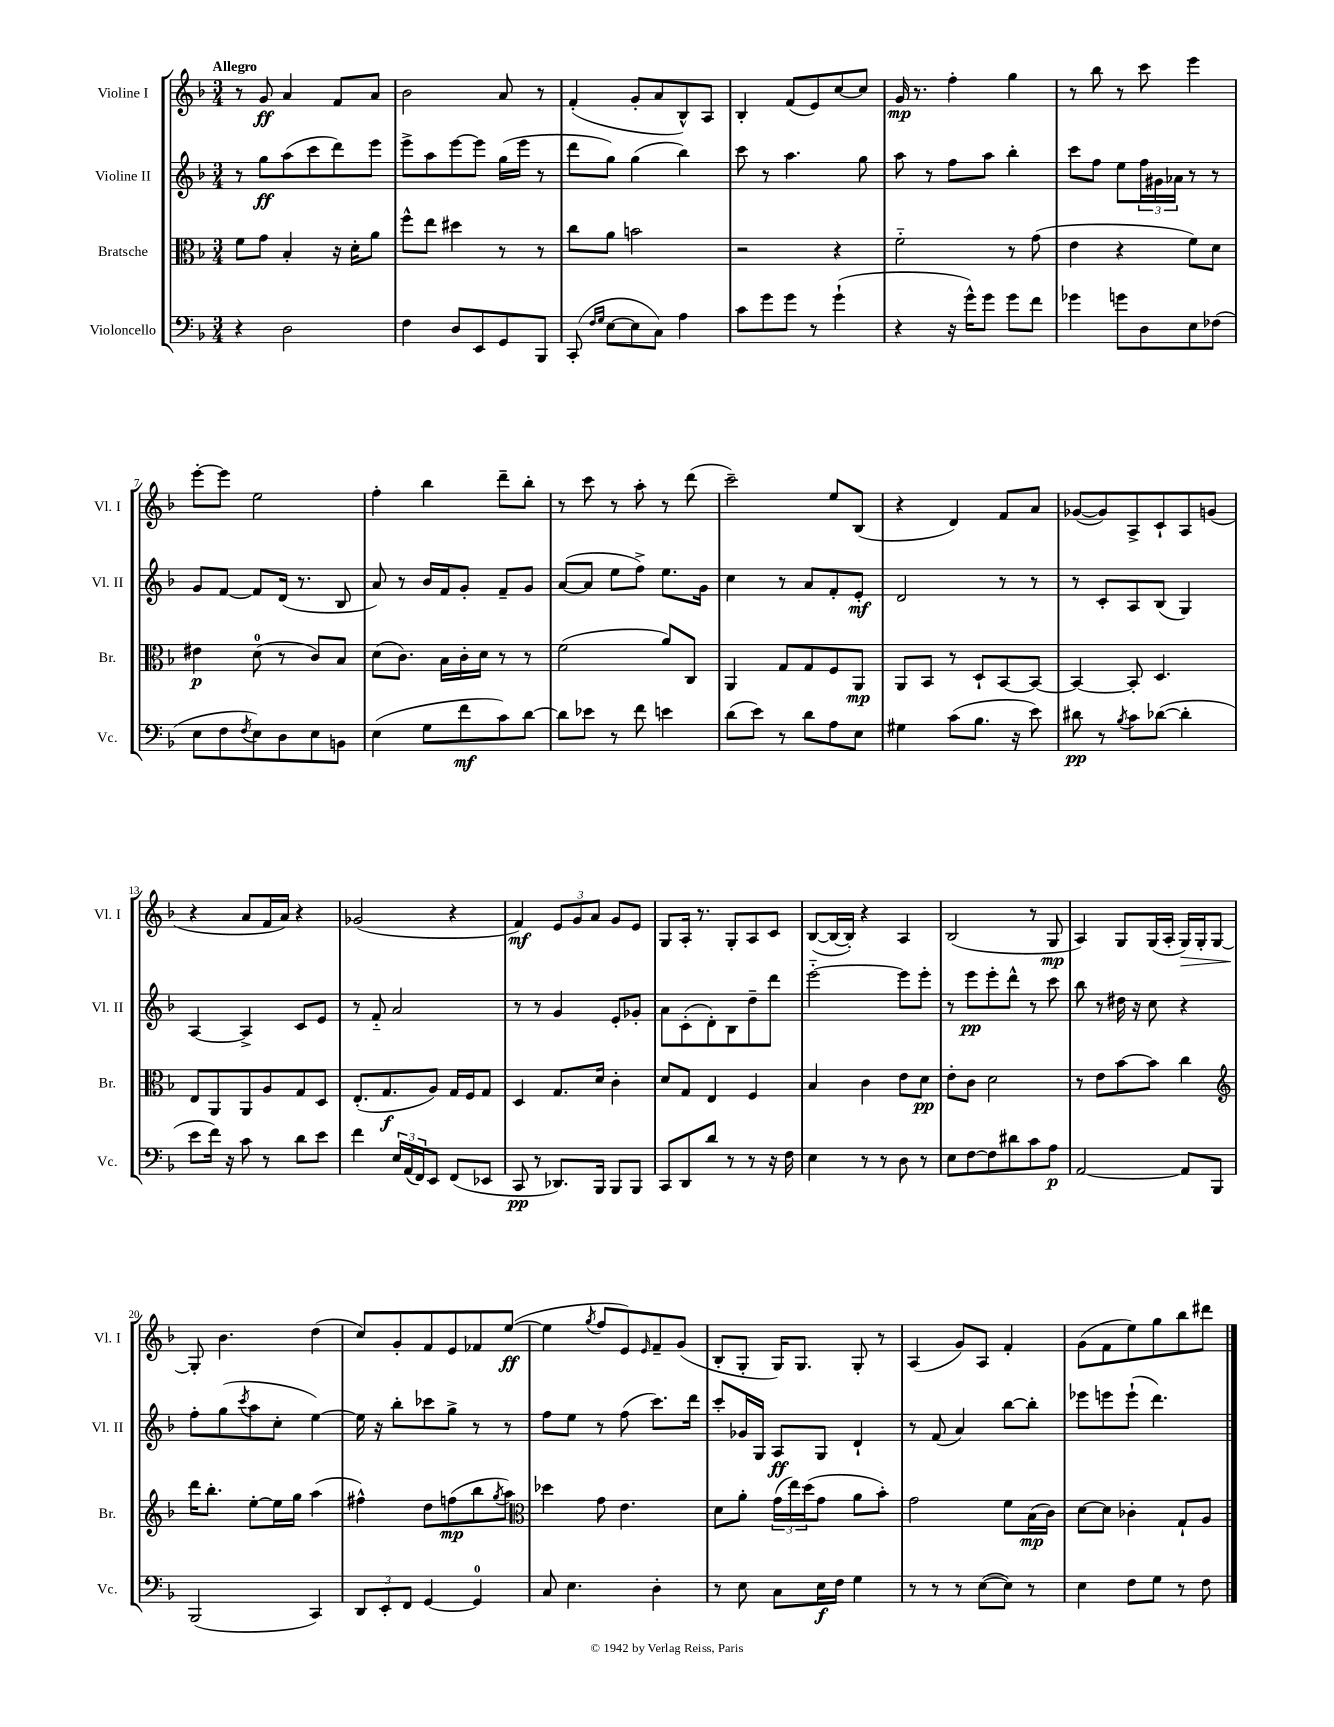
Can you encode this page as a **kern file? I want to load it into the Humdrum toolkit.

**kern	**dynam	**kern	**dynam	**kern	**dynam	**kern	**dynam
*part4	*part4	*part3	*part3	*part2	*part2	*part1	*part1
*staff4	*staff4	*staff3	*staff3	*staff2	*staff2	*staff1	*staff1
*I"Violoncello	*	*I"Bratsche	*	*I"Violine II	*	*I"Violine I	*
*I'Vc.	*	*I'Br.	*	*I'Vl. II	*	*I'Vl. I	*
*clefF4	*	*clefC3	*	*clefG2	*	*clefG2	*
*k[b-]	*	*k[b-]	*	*k[b-]	*	*k[b-]	*
*M3/4	*	*M3/4	*	*M3/4	*	*M3/4	*
=1	=1	=1	=1	=1	=1	=1	=1
!	!	!	!	!	!	!LO:TX:a:B:t=Allegro	!
4r	.	8f\L	.	8r	.	8r	.
.	.	8g\J	.	8gg\L	ff	8g/	ff
2D\	.	4B-'/	.	(8aa\	.	4a/	.
.	.	.	.	8ccc\	.	.	.
.	.	16r	.	8ddd\)	.	8f/L	.
.	.	16d'\KL	.	.	.	.	.
.	.	8a\J	.	8eee\J	.	8a/J	.
=2	=2	=2	=2	=2	=2	=2	=2
4F\	.	8ff^^\L	.	8eee^\L	.	2b-\	.
.	.	8ee\J	.	8aa\	.	.	.
8D/L	.	4dd#X\	.	[8eee\	.	.	.
8EE/	.	.	.	8eee\J]	.	.	.
8GG/	.	8r	.	(16gg\LL	.	8a/	.
.	.	.	.	16eee\JJ	.	.	.
8BBB-/J	.	8r	.	8r	.	8r	.
=3	=3	=3	=3	=3	=3	=3	=3
(8CC'/	.	8cc\L	.	8ddd\L	.	(4f'/	.
16qqF/LL	.	.	.	.	.	.	.
16qqG/JJ	.	.	.	.	.	.	.
[8E\L	.	8a\J	.	8gg\J)	.	.	.
8E\]	.	2bn\	.	(4gg\	.	8g'/L	.
8C\J)	.	.	.	.	.	8a/	.
4A\	.	.	.	4bb-\)	.	8B-^^/)	.
.	.	.	.	.	.	8A/J	.
=4	=4	=4	=4	=4	=4	=4	=4
8c\L	.	2r	.	8ccc\	.	4B-'/	.
8g\	.	.	.	8r	.	.	.
8g\J	.	.	.	4.aa\	.	(8f/L	.
8r	.	.	.	.	.	8e/)	.
(4g`\	.	4r	.	.	.	[8cc/	.
.	.	.	.	8gg\	.	8cc/J]	.
=5	=5	=5	=5	=5	=5	=5	=5
4r	.	2f\	.	8aa\	.	16g/	mp
.	.	.	.	.	.	8.r	.
.	.	.	.	8r	.	.	.
16r	.	.	.	8ff\L	.	4ff'\	.
16g^^\KL)	.	.	.	.	.	.	.
8g\J	.	.	.	8aa\J	.	.	.
8g\L	.	8r	.	4bb-'\	.	4gg\	.
8f\J	.	(8g\	.	.	.	.	.
=6	=6	=6	=6	=6	=6	=6	=6
4g-X\	.	4e\	.	8ccc\L	.	8r	.
.	.	.	.	8ff\J	.	8bb-\	.
8gn\L	.	4r	.	8ee\L	.	8r	.
8D\	.	.	.	24ff\L	.	8ccc\	.
.	.	.	.	24g#X\	.	.	.
.	.	.	.	24a-X\JJ	.	.	.
8E\	.	8f\L)	.	8r	.	4eee\	.
(8F-X\J	.	8d\J	.	8r	.	.	.
!!LO:LB:g=z
=7	=7	=7	=7	=7	=7	=7	=7
8E\L	.	4e#X\	p	8g/L	.	[8eee'\L	.
8F\	.	.	.	[8f/J	.	8eee\J]	.
8qF/	.	.	.	.	.	.	.
8E\)	.	(8d\	.	8f/L]	.	2ee\	.
8D\	.	8r	.	(16d/Jk	.	.	.
.	.	.	.	8.r	.	.	.
8E\	.	8c/L)	.	.	.	.	.
8BBn\J	.	8B-/J	.	8B-/	.	.	.
=8	=8	=8	=8	=8	=8	=8	=8
(4E\	.	(8d\L	.	8a/)	.	4ff'\	.
.	.	8.c\J)	.	8r	.	.	.
8G\L	.	.	.	16b-/LL	.	4bb-\	.
.	.	16B-\LL	.	16f/J	.	.	.
8f\	mf	16c'\	.	8g'/J	.	.	.
.	.	16d\JJ	.	.	.	.	.
8c\)	.	8r	.	8f~/L	.	8ddd~\L	.
[8d\J	.	8r	.	8g/J	.	8bb-'\J	.
=9	=9	=9	=9	=9	=9	=9	=9
8d\L]	.	(2f\	.	([8a/L	.	8r	.
8e-X\J	.	.	.	8a/J]	.	8ccc\	.
8r	.	.	.	8ee\L	.	8r	.
8f\	.	.	.	8ff^\J)	.	8aa'\	.
4en\	.	8a/L)	.	8.ee\L	.	8r	.
.	.	8C/J	.	.	.	(8ddd\	.
.	.	.	.	16g\Jk	.	.	.
=10	=10	=10	=10	=10	=10	=10	=10
(8d\L	.	4AA/	.	4cc\	.	2ccc~\)	.
8e\J)	.	.	.	.	.	.	.
8r	.	8G/L	.	8r	.	.	.
8d\L	.	8G/	.	8a/L	.	.	.
8A\	.	8F/	.	8f'/	.	8ee/L	.
8E\J	.	8AA/J	mp	8e'/J	mf	(8B-/J	.
=11	=11	=11	=11	=11	=11	=11	=11
4G#X\	.	8AA/L	.	2d/	.	4r	.
.	.	8BB-/J	.	.	.	.	.
(8c\L	.	8r	.	.	.	4d/)	.
8.B-\J	.	8D`/L	.	.	.	.	.
.	.	[8BB-/	.	8r	.	8f/L	.
16r	.	.	.	.	.	.	.
8e\)	.	8BB-/J_	.	8r	.	8a/J	.
=12	=12	=12	=12	=12	=12	=12	=12
8d#X\	pp	4BB-/_	.	8r	.	([8g-X/L	.
8r	.	.	.	8c'/L	.	8g-/])	.
8qB-/	.	.	.	.	.	.	.
8c\L	.	8BB-'/]	.	8A/	.	8A^/	.
([8d-X\J	.	4.D/	.	(8B-/J	.	8c`/	.
4d-'\]	.	.	.	4G/)	.	8A/	.
.	.	.	.	.	.	(8gn/J	.
!!LO:LB:g=z
=13	=13	=13	=13	=13	=13	=13	=13
8e\L	.	8E/L	.	[4A/	.	4r	.
16f\Jk)	.	8AA/	.	.	.	.	.
16r	.	.	.	.	.	.	.
8c\	.	8AA/	.	4A^/]	.	8a/L	.
8r	.	8A/	.	.	.	16f/L	.
.	.	.	.	.	.	16a/JJ)	.
8d\L	.	8G/	.	8c/L	.	4r	.
8e\J	.	8D/J	.	8e/J	.	.	.
=14	=14	=14	=14	=14	=14	=14	=14
4f\	.	(8.E'/L	.	8r	.	(2g-X/	.
.	.	.	.	8f/	.	.	.
.	.	8.G/	f	.	.	.	.
24E/LL	.	.	.	2a/	.	.	.
(24AA/	.	.	.	.	.	.	.
24FF/J)	.	.	.	.	.	.	.
8EE/J	.	8A/J)	.	.	.	.	.
(8FF/L	.	16G/LL	.	.	.	4r	.
.	.	16F/J	.	.	.	.	.
8EE-X/J	.	8G/J	.	.	.	.	.
=15	=15	=15	=15	=15	=15	=15	=15
8CC/	pp	4D/	.	8r	.	4f/)	mf
8r	.	.	.	8r	.	.	.
8.DD-X/L)	.	8.G/L	.	4g/	.	12e/L	.
.	.	.	.	.	.	12g/	.
.	.	.	.	.	.	12a/J	.
16BBB-/Jk	.	16d/Jk	.	.	.	.	.
8BBB-/L	.	4c'\	.	8e'/L	.	8g/L	.
8BBB-/J	.	.	.	8g-X'/J	.	8e/J	.
=16	=16	=16	=16	=16	=16	=16	=16
8CC/L	.	8d/L	.	8a\L	.	8G/L	.
8DD/	.	8G/J	.	(8c'\	.	16A'/Jk	.
.	.	.	.	.	.	8.r	.
8d/J	.	4E/	.	8d'\)	.	.	.
8r	.	.	.	8B-\	.	8G'/L	.
8r	.	4F/	.	8dd~\	.	8A/	.
16r	.	.	.	8ddd\J	.	8c/J	.
16F\	.	.	.	.	.	.	.
=17	=17	=17	=17	=17	=17	=17	=17
4E\	.	4B-/	.	[2eee\	.	([8B-/L	.
.	.	.	.	.	.	16B-/L_	.
.	.	.	.	.	.	16B-'/JJ])	.
8r	.	4c\	.	.	.	4r	.
8r	.	.	.	.	.	.	.
8D\	.	8e\L	.	8eee\L]	.	4A/	.
8r	.	8d\J	pp	8eee'\J	.	.	.
=18	=18	=18	=18	=18	=18	=18	=18
8E\L	.	8e'\L	.	8r	.	(2B-/	.
[8F\	.	8c\J	.	8eee\L	pp	.	.
8F\]	.	2d\	.	8eee'\	.	.	.
8d#X\	.	.	.	8ddd^^\J	.	.	.
8c\	.	.	.	8r	.	8r	.
8A\J	p	.	.	8ccc\	.	8G/	mp
=19	=19	=19	=19	=19	=19	=19	=19
[2AA/	.	8r	.	8bb-\	.	4A/)	.
.	.	8e\L	.	8r	.	.	.
.	.	[8b-\	.	16dd#X\	.	8G/L	.
.	.	.	.	16r	.	.	.
.	.	8b-\J]	.	8cc\	.	(16G/L	.
.	.	.	.	.	.	16A'/JJ	.
!	!	!	!	!	!	!	!LO:HP:b
8AA/L]	.	4cc\	.	4r	.	16G/LL)	>
.	.	.	.	.	.	16G'/J	.
8BBB-/J	.	.	.	.	.	[8G/J	.
!!LO:LB:g=z
=20	=20	=20	=20	=20	=20	=20	=20
*	*	*clefG2	*	*	*	*	*
(2BBB-/	.	16ddd\KL	.	8ff'\L	.	8G'/]	.
.	.	8.bb-'\J	.	.	.	.	.
.	.	.	.	(8gg\	.	4.b-\	]
.	.	.	.	8qccc/	.	.	.
.	.	[8ee'\L	.	8aa\	.	.	.
.	.	16ee\L]	.	8cc'\J	.	.	.
.	.	16gg\JJ	.	.	.	.	.
4CC/)	.	(4aa\	.	[4ee\)	.	(4dd\	.
=21	=21	=21	=21	=21	=21	=21	=21
12DD/L	.	4ff#X^^\)	.	16ee\]	.	8cc/L)	.
.	.	.	.	16r	.	.	.
12EE'/	.	.	.	.	.	.	.
.	.	.	.	8bb-'\L	.	8g'/	.
12FF/J	.	.	.	.	.	.	.
[4GG/	.	8dd\L	.	8ccc-X\	.	8f/	.
.	.	(8ffn\	mp	8gg^\J	.	8e/	.
4GG/]	.	8bb-\	.	8r	.	8f-X/	.
.	.	8qgg/	.	.	.	.	.
.	.	8aa\J)	.	8r	.	([8ee/J	ff
=22	=22	=22	=22	=22	=22	=22	=22
*	*	*clefC3	*	*	*	*	*
8C/	.	4dd-X\	.	8ff\L	.	4ee\]	.
4.E\	.	.	.	8ee\J	.	.	.
.	.	.	.	.	.	8qgg/	.
.	.	8g\	.	8r	.	8ff/L	.
.	.	4.e\	.	(8ff\	.	8e/)	.
.	.	.	.	.	.	16qqe/	.
4D'\	.	.	.	8.ccc\L)	.	8f~/	.
.	.	.	.	.	.	(8g/J	.
.	.	.	.	16ddd\Jk	.	.	.
=23	=23	=23	=23	=23	=23	=23	=23
8r	.	8d\L	.	8ccc'/L	.	8B-'/L	.
8E\	.	8a'\J	.	16g-X/L	.	8G'/J	.
.	.	.	.	16G/JJ	.	.	.
8C\L	.	(24g\LL	.	8A/L	ff	16G/KL)	.
.	.	24ee\)	.	.	.	.	.
.	.	.	.	.	.	8.G/J	.
.	.	(24dd\J	.	.	.	.	.
16E\L	f	8g\J	.	8G/J	.	.	.
16F\JJ	.	.	.	.	.	.	.
4G\	.	8a\L	.	4d`/	.	8G'/	.
.	.	8b-'\J)	.	.	.	8r	.
=24	=24	=24	=24	=24	=24	=24	=24
8r	.	2g\	.	8r	.	(4A/	.
8r	.	.	.	(8f/	.	.	.
8r	.	.	.	4a/)	.	8g/L)	.
([8E\L	.	.	.	.	.	8A/J	.
8E\J])	.	8f\L	.	[8bb-\L	.	4f'/	.
8r	.	(16B-\L	mp	8bb-'\J]	.	.	.
.	.	16c\JJ)	.	.	.	.	.
=25	=25	=25	=25	=25	=25	=25	=25
4E\	.	[8d\L	.	8eee-X\L	.	(8g\L	.
.	.	8d\J]	.	8eeen\	.	8f\	.
8F\L	.	4c-X'\	.	(8eee`\J	.	8ee\)	.
8G\J	.	.	.	4.ddd\)	.	8gg\	.
8r	.	8G`/L	.	.	.	8bb-\	.
8F\	.	8A/J	.	.	.	8ddd#X\J	.
==	==	==	==	==	==	==	==
*-	*-	*-	*-	*-	*-	*-	*-
